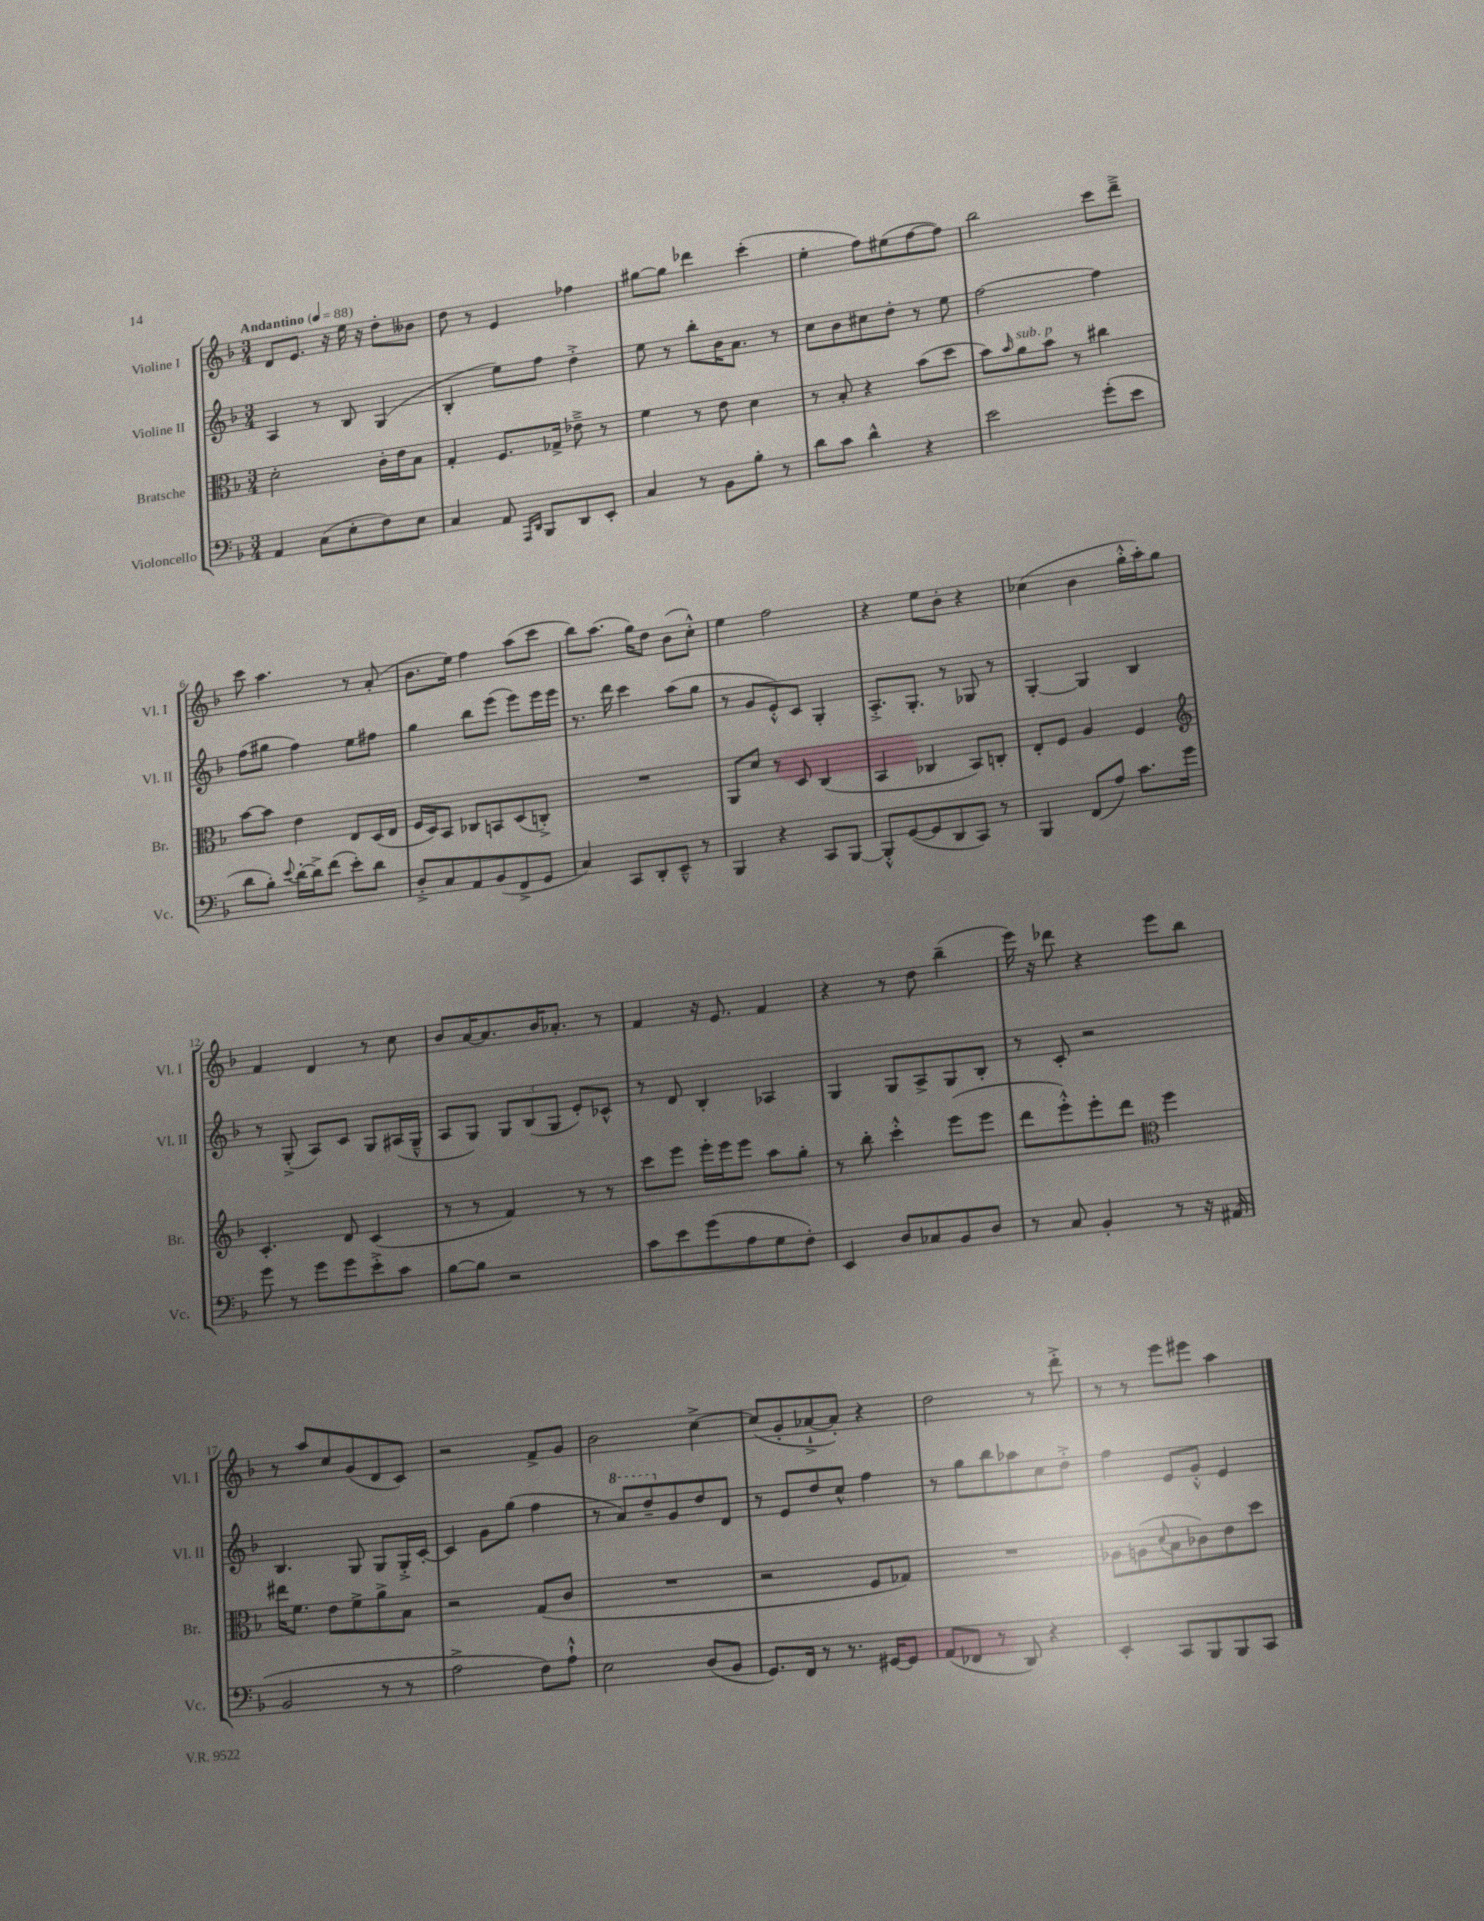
<<
\new StaffGroup <<
\new Staff = "s0" \with { instrumentName = "Violine I" shortInstrumentName = "Vl. I" } {
    \clef treble \key f \major \numericTimeSignature \time 3/4 \tempo "Andantino" 4 = 88
    d'8 e'8. r16 e''16 r16 d''8-. beses'8 |
    d''8 r8 e'4 fes''4 |
    gis''8~ gis''8 des'''4 c'''4-.( |
    e''4-. f''8) eis''8( f''8~ f''8) |
    bes''2 c'''8 d'''8---> |
    c'''8 a''4. r8 a'8-.( |
    bes'8. e''16) f''4 a''8( c'''8 |
    bes''8) a''8.( g''16) d''8 bes'8( c''8-.-^) |
    e''4 f''2 |
    r4 e''8 bes'8-. r4 |
    ces''4( bes'4 g''16-.-^ a''16-.) g''8 |
    f'4 d'4 r8 c''8 |
    bes'8 a'16~ a'8. bes'16 aes'8.-. r8 |
    f'4 r16 e'8. f'4 |
    r4 r8 d''8 bes''4--( |
    e'''16) r16 des'''8 r4 e'''8 bes''8 |
    r8 a''8 c''8 g'8( d'8 c'8) |
    r2 f'8-> g'8 |
    bes'2 c''4~-> |
    c''8( g'8-. aes'8~-!-> aes'8-.) r4 |
    d''2 r8 d'''8-.-> |
    r8 r8 e'''8 eis'''8 a''4 \bar "|." |
}
\new Staff = "s1" \with { instrumentName = "Violine II" shortInstrumentName = "Vl. II" } {
    \clef treble \key f \major \numericTimeSignature \time 3/4
    a4 r8 bes8 g4( |
    bes4-. e''8) f''8 d''4-.-> |
    e''8 r8 bes''8-. bes'16 a'8. r8 |
    c''8 bes'8 cis''8 d''8-. r8 e''8 |
    f''2~ f''4 |
    f''8( gis''8 f''4) e''8 fis''8 |
    g''4 bes''8 e'''8( e'''8) e'''16 e'''16 |
    r8. d'''16 c'''4 a''8( g''8 |
    r8 g'8 e'8-.-^) c'8 g4-. |
    a8.-.-> g8.-. r8 ges8 r8 |
    g4~-. g4 bes4 |
    r8 g8-.->( a8) c'8 g8 ais16( g16---^ |
    a8 g8) \tuplet 3/2 { g8 bes8( g8 } e'8-.) ces'8-^ |
    r8 d'8 bes4-. aes4 |
    g4 g8 a8-> g8 bes8-. |
    r8 c'8-. r2 |
    bes4. g8 g8 g16-.-> c'16~-. |
    c'4 g'8 g''8( f''4 |
    r8 \ottava #1 a''8) d'''8-- \ottava #0 g'8 d''8 d'8 |
    r8 e'8 d''8 c''8-^ f''4 |
    r8 g''8 bes''8 aes''8 c''8 d''8-.-> |
    f''4 e'8 g'8-.-^ e'4 \bar "|." |
}
\new Staff = "s2" \with { instrumentName = "Bratsche" shortInstrumentName = "Br." } {
    \clef alto \key f \major \numericTimeSignature \time 3/4
    d'2-. c'16-. e'16 bes8 |
    g4-. f8. ges16-> ees'8---> r8 |
    f'4 r8 e'8 d'4 |
    r8 bes8-. r4 bes'8( d''8 |
    bes'8) \grace { bes'16 } a'8^\markup { \italic "sub. p" } bes'8 r8 cis''4 |
    bes'8~ bes'8 e'4 e8 d16( e16 |
    f16 d16) bes,8 ces8 b,8 d8( c8-.->) |
    R2. |
    a,8 d'8 r8 d8 c4( |
    bes,4 ces4 bes,8) c8-. |
    e8-. f8 a4 f4 |
    \clef treble c'4.-. d'8 c'4( |
    r8 r8 f'4) r8 r8 |
    c'''8 e'''8 e'''16-. e'''16 e'''8 a''8 g''8-. |
    r8 bes''8-. c'''4-.-^ e'''8( e'''8 |
    d'''8 e'''8-.-^) e'''8-. d'''8 \clef alto f''4 |
    eis''16 f'8. e'8 f'8-> a'8-> bes8 |
    r2 g8( c'8 |
    R2. |
    r2 f8 ges8) |
    R2. |
    aes8 a8( \appoggiatura { d'8 } bes8 ces'8) e'8 d''8 \bar "|." |
}
\new Staff = "s3" \with { instrumentName = "Violoncello" shortInstrumentName = "Vc." } {
    \clef bass \key f \major \numericTimeSignature \time 3/4
    a,4 c8( e8-. f8) e8 |
    c4 a,8 \grace { a,,16 d,16 } bes,,8 d,8 e,8-. |
    c4 r8 bes,8 bes8-. r8 |
    d'8 c'8 d'4-^ r4 |
    e'2 g'8-.( e'8 |
    d'8 bes8-.) \appoggiatura { e'8 } d'16~-. d'16-> f'8( e'8-.) d'8 |
    d8-.-> c8 a,8 bes,8( f,8-> g,8 |
    c4) c,8 d,8-. e,8---^ r8 |
    bes,,4 r4 c,8 bes,,8~ |
    bes,,8-.-^ g,8~( g,8 d,8 c,8) r8 |
    bes,,4 f,8( a8) c'8. g'16 |
    g'8 r8 g'8 g'8 e'8-.-> c'8 |
    bes8~ bes8 r2 |
    c'8 e'8 g'8( a8 g8 f8-.) |
    e,4 d8 ces8 bes,8 d8 |
    r8 c8 bes,4-. r8 r16 ais,16( |
    bes,2 r8 r8 |
    a2-> f8) a8-!-^ |
    e2 d8( bes,8 |
    g,8.) f,16 r8 r8. gis,16~ gis,8 |
    a,8( fes,8 r8 d,8) r4 |
    e,4-. c,8 bes,,8 bes,,8 c,8 \bar "|." |
}
>>
>>
